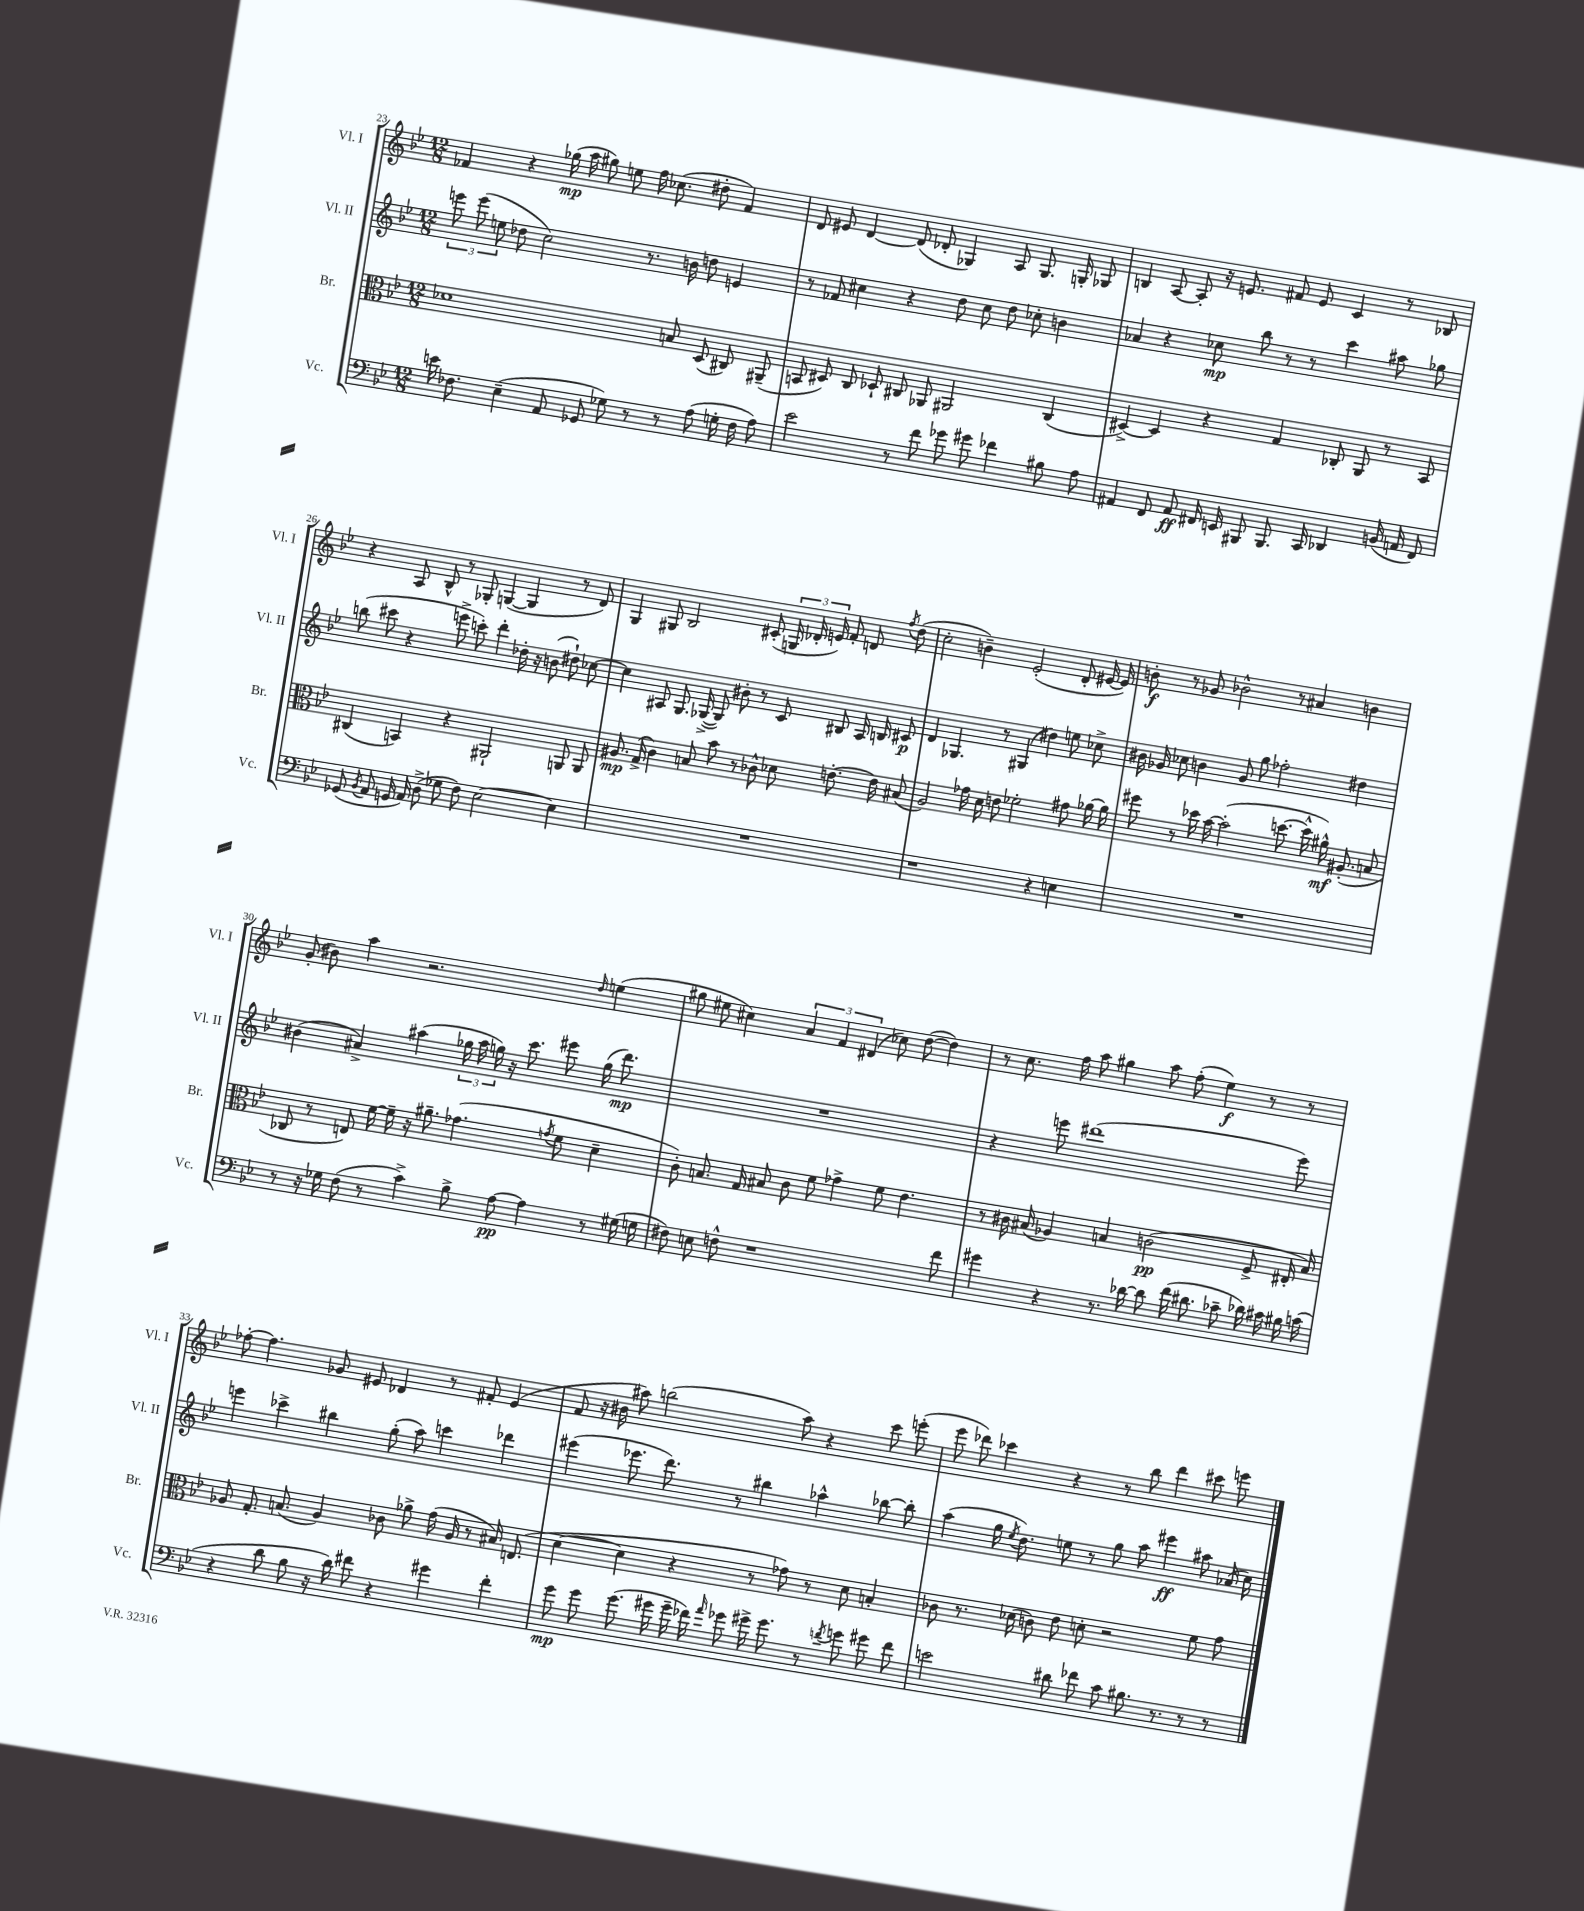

**kern	**kern	**kern	**kern
*staff4	*staff3	*staff2	*staff1
*clefF4	*clefC3	*clefG2	*clefG2
*k[b-e-]	*k[b-e-]	*k[b-e-]	*k[b-e-]
*M12/8	*M12/8	*M12/8	*M12/8
16e\	1d-	12eee\	4f-/
8.F-\	.	.	.
.	.	(12eee\	.
.	.	12ee\	.
(4E-~\	.	8dd-\	4r
.	.	2cc\)	.
8AA/	.	.	(16gg-\
.	.	.	16aa\
8GG-/	.	.	8gg#\)
8G-\)	.	.	8ee\
8r	.	8.r	16ff\
.	.	.	(8.cc-\
8r	8B/	.	.
.	.	16b\	.
(8A\	(8D/	8dd\	8dd#'\
16G'\	8C#/)	4e/	4f-/)
16F-\	.	.	.
8A\)	(8AA#~/	.	.
=	=	=	=
2e-\	8BB/	8r	8d/
.	8D#/)	8f-/	8e#/
.	8C/	4cc#\	[4d/
.	8D-`/	.	.
8r	8C#/	4r	(8d/]
8f\	8AA-/	.	8d-'/
8g-\	2AA#/	8dd\	4G-/)
8g#\	.	8cc#\	.
4f-\	.	8dd\	8A/
.	.	8cc-'\	8.G-/
8B#\	(4C#/	4b\	.
.	.	.	16G'/
8A\	.	.	8G-/
=	=	=	=
4AA#/	[4D#^/)	4a-/	4B/
8FF/	4D#/]	4r	[8A/
8AA#/	.	.	8A'/]
16FF#/	4r	8cc-\	16r
16EE/	.	.	8.e/
8BBB#/	.	8bb-\	.
8.BBB#/	4G/	8r	8f#/
.	.	8r	8e/
16CC/	.	.	.
4DD-/	8C-'/	4ccc\	4c/
.	8AA/	.	.
(16BB/	8r	8aa#\	8r
16AA/	.	.	.
8FF#/)	8BB-/	8gg-\	8B-/
=	=	=	=
(8GG-/	(4C#/	(8bb\	4r
8qBB-/	.	.	.
8AA/	.	8ccc#\	.
16GG/	4BB/)	4r	8A/
16AA/)	.	.	.
(8D^\	.	.	8B-^^/
8G-\	4r	8eee^\	8r
8F\)	.	8ccc'\)	8G-'/
[2E-\	2AA#`/	4ddd'\	([4G/
.	.	16dd-'\	4G/]
.	.	16r	.
.	.	(8b\	.
4E-\]	8AA/	8dd#`\)	8r
.	8AA/	[8cc-\	8d/)
=	=	=	=
1.r	8.A#/	4cc-\]	4G/
.	(16G^/	.	.
.	4c\)	8A#/	8G#/
.	.	8.G/	2B-/
.	8B/	.	.
.	.	([16G-^/	.
.	8b-\	8G-/])	.
.	8r	8b#'\	.
.	8c-^^\	8r	(8c#'/
.	8d-\	8c/	24G/
.	.	.	24d-'/
.	.	.	24e/)
.	[8.e'\	8B#/	8f'/
.	.	16A#/	8d/
.	16e\]	16B/	.
.	.	.	8qff/
.	(8B#/	8c#/	(8dd\
=	=	=	=
1r	2A/)	4d/	2cc'\
.	.	4.G-/	.
.	16g-\	.	4b~\)
.	16d\	.	.
.	8e\	8r	.
.	2f-'\	(4G#/	(2e-'/
4r	.	4dd#\)	.
4E\	8g#\	8ee\	8d'/
.	[16a-\	8cc-^\	[16e#/
.	16a-\]	.	16e#/])
=	=	=	=
1.r	8ff#\	16b#\	8b'\
.	.	16g-/	.
.	8r	8cc-\	8r
.	16dd-\	4b\	8g-/
.	[16b-\	.	.
.	(2b-'\]	.	2b-^^\
.	.	8g-/	.
.	.	8gg\	.
.	.	2ff-'\	.
.	[8.dd\	.	8r
.	.	.	4a#/
.	16dd^^\]	.	.
.	16a#^^\)	.	.
.	(8.A#'/	.	.
.	.	4dd#\	4b\
.	8B/	.	.
=	=	=	=
8r	8C-/	(4b#\	(8g'/
16r	8r	.	8b#\)
16G-\	.	.	.
(8F\	8E/)	4a#^/)	4aa\
8r	[16f\	.	.
.	16f~\]	.	.
4c^\)	16r	(4aa#\	2.r
.	8.a#~\	.	.
8B-^\	(4.g-\	24gg-\	.
.	.	24aa#\	.
.	.	24gg\)	.
[8A\	.	16r	.
.	.	8.ccc\	.
4A\]	.	.	.
.	8qg/	.	.
.	8f\	8eee#\	.
.	.	.	16qqdd/
8r	4d~\	(16gg\	(4ee\
.	.	8.ddd\)	.
(16G#\	.	.	.
16G\	.	.	.
=	=	=	=
8F#\)	8c'\)	1.r	8gg#\
8E\	8.B/	.	8ee#\
8F^^\	.	.	4cc#\)
.	16G/	.	.
1r	8B#/	.	.
.	8c\	.	6a/
.	8f\	.	.
.	.	.	6f/
.	4g-^\	.	.
.	.	.	(6d#/
.	8f\	.	8cc-\)
.	4.e-\	.	([8dd\
.	.	.	4dd\])
8f\	.	.	.
=	=	=	=
4g#\	8r	4r	8r
.	16c#\	.	8.cc\
.	(16B#/	.	.
4r	4A-/)	8eee\	.
.	.	.	16ff\
.	.	(1ddd#	8aa\
8.r	4B/	.	4gg#\
[16d-\	.	.	.
8d-\]	(2c\	.	8aa\
(16f\	.	.	(8ff'\
8.d#\	.	.	.
.	.	.	4ee-\)
8c-~\	.	.	.
16d-\)	8F^/	.	8r
16c#\	.	.	.
16B#\	16E#'/	8eee\)	8r
(16c\	16B/)	.	.
=	=	=	=
4r	8A-/	4eee\	[8ff-'\
.	8.G'/	.	4.ff-\]
8d\	.	4ccc-^\	.
.	(8.B/	.	.
8B-\	.	.	.
16r	4A-/)	4bb#\	8g-/
16d\)	.	.	.
8f#\	.	.	8e#/
4r	8c-\	(8gg'\	4d-/
.	8a-^\	8aa\)	.
4g#\	(16g\	4ccc\	8r
.	16A-/	.	.
.	8r	.	8f#'/
4f#'\	16B#/)	4ddd-\	(4e#/
.	(8.E/	.	.
=	=	=	=
8g\	[4d\	(4eee#\	8f/
8g\	.	.	16r
.	.	.	16b#\
(8.g\	4d\]	8.eee-\	8aa#\)
.	.	.	(2bb\
16g#\	.	8.ddd\)	.
16g#~\	4r	.	.
16f-\)	.	.	.
16qqa/	.	.	.
8g-\	.	8r	.
16g#^\	8r	4bb#\	.
8.g#\	.	.	.
.	8g-\)	.	8aa#\)
8r	8r	4aa-^^\	4r
8qf/	.	.	.
8g\	8d\	.	.
8g#\	4B'/	[8bb-\	8ccc\
8f\	.	8bb-'\]	(8eee'\
=	=	=	=
2e\	8c-\	(4aa\	8eee-\
.	8.r	.	8ddd-\)
.	.	16gg\	4ccc-\
.	.	8qee-/	.
.	(16d-\	8.dd\)	.
.	8c\)	.	.
8d#\	8e-\	8ee\	4r
8f-\	8d'\	8r	.
8c\	2r	8gg\	8r
8.B#\	.	8aa\	8bb-\
.	.	4eee#\	4ddd-\
8.r	.	.	.
8r	8f\	8aa#\	8ccc#\
8r	8g\	(16a-/	8eee\
.	.	16cc\)	.
==	==	==	==
*-	*-	*-	*-
